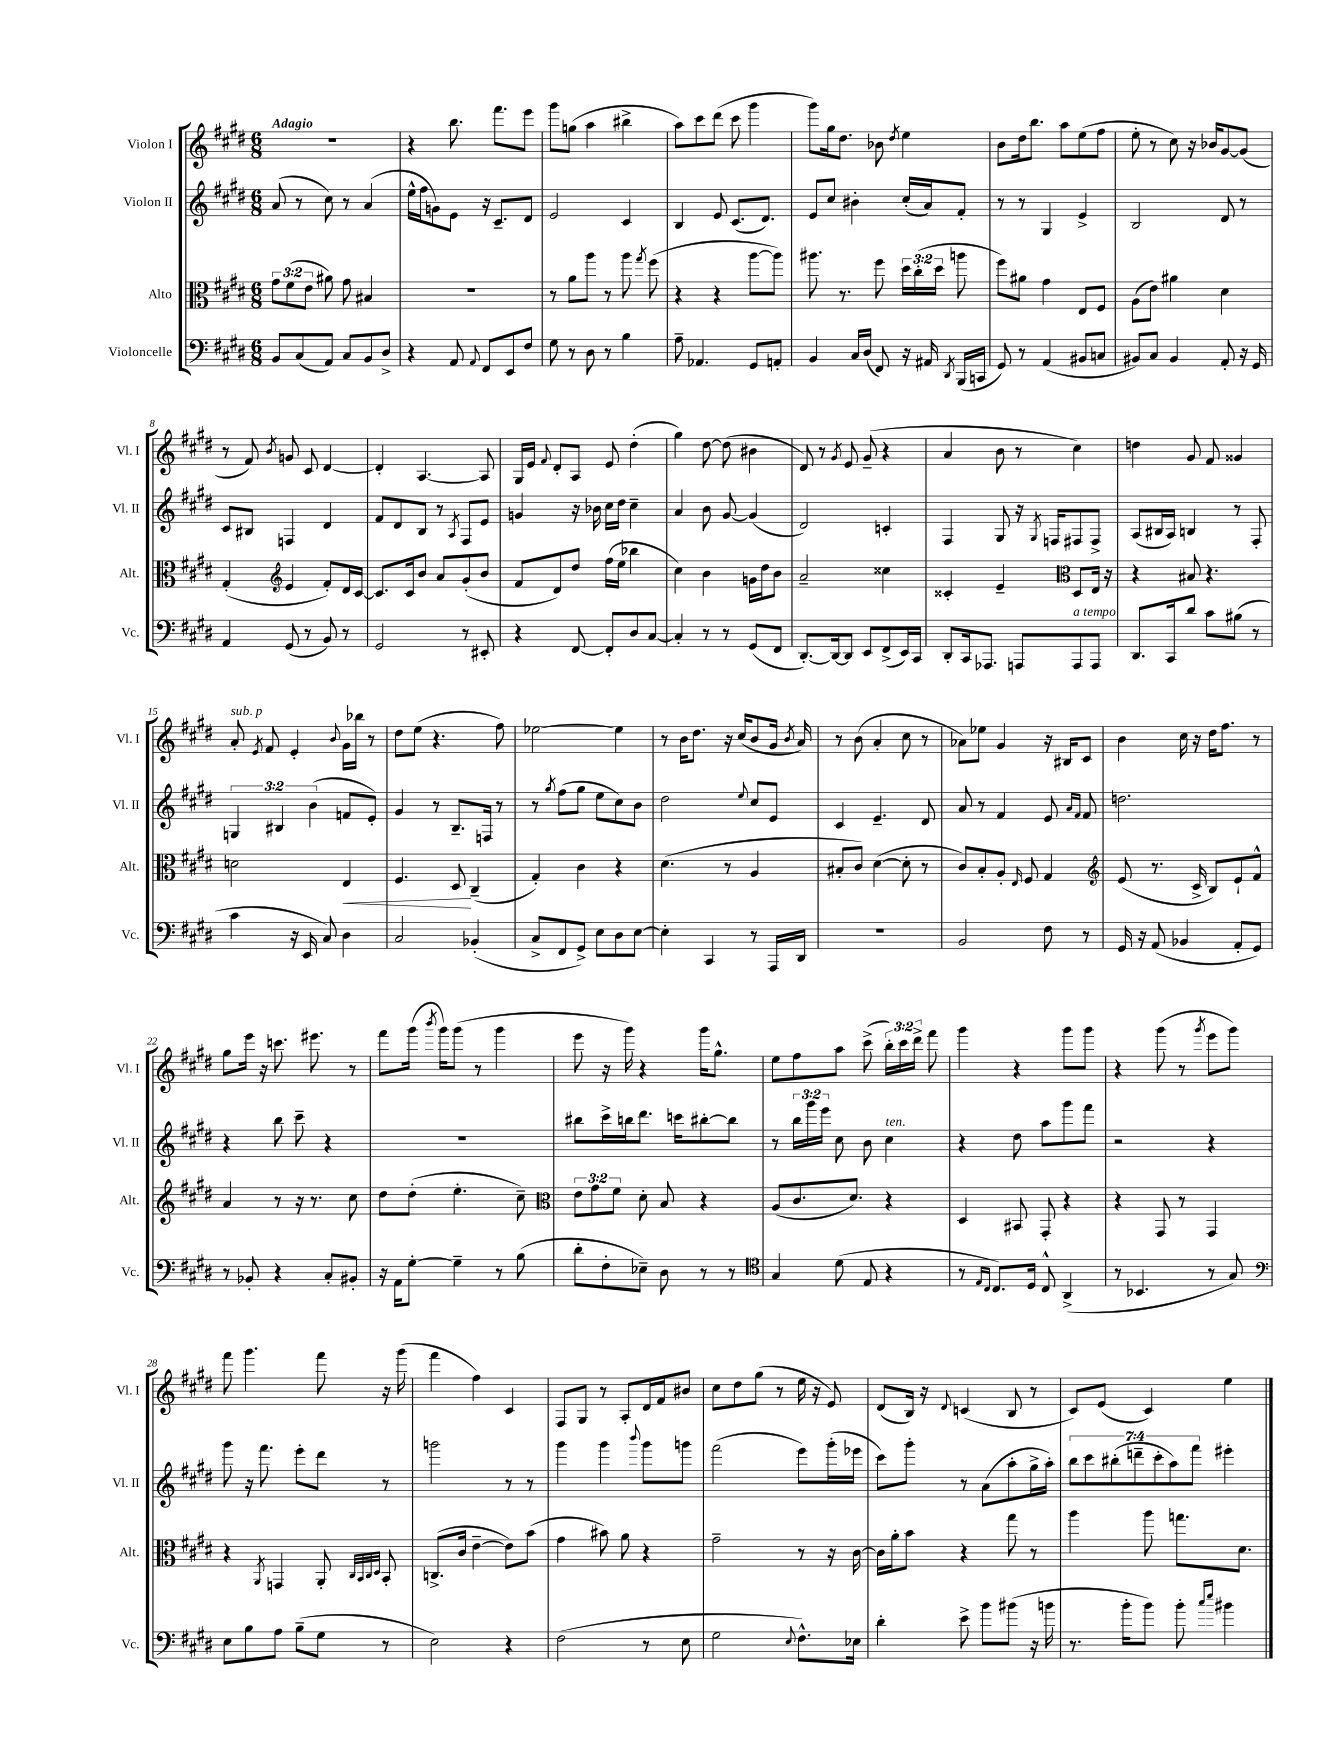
<<
\new StaffGroup <<
\new Staff = "s0" \with { instrumentName = "Violon I" shortInstrumentName = "Vl. I" } {
    \clef treble \key e \major \numericTimeSignature \time 6/8 \override Staff.TupletNumber.text = #tuplet-number::calc-fraction-text \tempo "Adagio"
    \autoBeamOff R2. |
    r4 b''8. fis'''8.[ e'''8] |
    gis'''8[ g''8]( a''4 bis''4-> |
    a''8[) cis'''8 dis'''8]( cis'''8 gis'''4 |
    gis'''8[) gis''16 dis''8.] bes'8 \acciaccatura { dis''8 } e''4 |
    b'8[ dis''16 b''8.] a''8[ e''8( fis''8] |
    e''8-. r8 cis''8) r16 bes'16[ gis'8~ gis'8]( |
    r8 fis'8) \acciaccatura { b'8 } g'8 cis'8 dis'4~ |
    dis'4-. a4.~ a8 |
    gis16[ e'16] \appoggiatura { fis'8 } dis'8[-. a8] e'8 dis''4-.( |
    gis''4) dis''8~ dis''8( bis'4 |
    dis'8) r8 \acciaccatura { gis'8 } e'8 gis'8--( r4 |
    a'4 b'8 r8 cis''4) |
    d''4 gis'8 fis'8 gisis'4 |
    a'8-.^\markup { \italic "sub. p" } \acciaccatura { e'8 } fis'8 e'4-. \appoggiatura { b'8 } gis'16[ bes''16] r8 |
    dis''8[ e''8]( r4. fis''8) |
    ees''2~ ees''4 |
    r8 b'16[ dis''8.] r16 cis''16[( b'8 gis'16] \acciaccatura { b'8 } a'16) |
    r8 b'8( a'4-. cis''8 r8 |
    aes'8[) ees''8] gis'4 r16 bis16[ cis'8] |
    b'4 cis''16 r16 dis''16[ fis''8.] r8 |
    gis''8[ e'''16] r16 c'''8. eis'''8. r8 |
    fis'''8[ gis'''16]( \acciaccatura { b'''8 } gis'''16[) gis'''8]( r8 gis'''4 |
    e'''8 r16 gis'''16) r4 gis'''16[ gis''8.]-^ |
    e''8[ fis''8 a''8] cis'''8->( \tuplet 3/2 { b''16[-.) cis'''16 dis'''16]-> } fis'''8 |
    gis'''4 r4 gis'''8[ gis'''8] |
    r4 gis'''8( r8 \acciaccatura { gis'''8 } e'''8[ gis'''8]) |
    fis'''8 gis'''4. fis'''8 r16 gis'''16( |
    fis'''4 fis''4) cis'4 |
    fis8[ gis8] r8 a8[-. dis'16 fis'16 bis'8] |
    cis''8[ dis''8 gis''8]( r8 e''16 r16 e'8) |
    dis'8[( b16]) r16 \appoggiatura { dis'8 } c'4( b8 r8 |
    cis'8[) e'8]( cis'4) e''4 \bar "|." |
}
\new Staff = "s1" \with { instrumentName = "Violon II" shortInstrumentName = "Vl. II" } {
    \clef treble \key e \major \numericTimeSignature \time 6/8 \override Staff.TupletNumber.text = #tuplet-number::calc-fraction-text
    \autoBeamOff a'8( r8 cis''8) r8 a'4( |
    e''16[-^ fis''16 g'8) e'8] r16 cis'8.[-- dis'8] |
    e'2 cis'4 |
    b4 e'8 cis'8.[( dis'8.]) |
    e'8[ cis''8] bis'4-. cis''16[-.( a'16) fis'8]-. |
    r8 r8 gis4 e'4-> |
    b2 dis'8 r8 |
    cis'8[ bis8] f4 dis'4 |
    fis'8[ dis'8 b8] r8 \acciaccatura { a8 } fis8[ e'8] |
    g'4 r16 bes'16 cis''16[ dis''16] cis''4-- |
    a'4 b'8 gis'8~ gis'4( |
    dis'2) c'4-. |
    fis4 gis8 r16 \acciaccatura { gis8 } f16[ fis8 fis8]-> |
    a8[( bis16 a16]) b4 r8 fis8-. |
    \tuplet 3/2 { g4 bis4 b'4( } f'8[ e'8]-.) |
    gis'4 r8 b8.[-- f16] r8 |
    r8 \acciaccatura { gis''8 } fis''8[( gis''8] e''8[ cis''8) b'8] |
    dis''2 \appoggiatura { e''8 } cis''8[ e'8] |
    cis'4 e'4.-- dis'8 |
    a'8 r8 fis'4 e'8 \grace { a'16[ fis'16] } fis'8 |
    d''2. |
    r4 b''8 cis'''8-- r4 |
    R2. |
    bis''8[ cis'''16-> b''16 dis'''8.] c'''16[ bis''8~-. bis''8] |
    r8 \tuplet 3/2 { b''16[ gis'''16 e'''16] } cis''8 b'8 cis''4^\markup { \italic "ten." } |
    r4 dis''8 a''8[ gis'''8 fis'''8] |
    r2 r4 |
    gis'''8 r16 fis'''8. e'''8[-. dis'''8] r8 |
    g'''2 r8 r8 |
    gis'''4 gis'''4 \appoggiatura { b'''8 } gis'''8[ g'''8] |
    fis'''2( e'''8[) gis'''16-.( ees'''16] |
    cis'''8[) gis'''8]-. r8 a'8[( a''8-. gis''16-> a''16]-.) |
    \tuplet 7/4 { b''8[ cis'''8 bis''8-.( d'''8-- cis'''8-. a''8) fis'''8] } eis'''4-. \bar "|." |
}
\new Staff = "s2" \with { instrumentName = "Alto" shortInstrumentName = "Alt." } {
    \clef alto \key e \major \numericTimeSignature \time 6/8 \override Staff.TupletNumber.text = #tuplet-number::calc-fraction-text
    \autoBeamOff \tuplet 3/2 { gis'8[ fis'8( e'8] } ais'8) gis'8 bis4 |
    R2. |
    r8 a'8[ a''8] r8 a''8 \acciaccatura { gis''8 } fis''8( |
    r4 r4 a''8[~ a''8]) |
    ais''8. r8. fis''8 \tuplet 3/2 { dis''16[ cis''16-.( dis''16] } a''8 |
    fis''8[) ais'8] gis'4 e8[ fis8] |
    a8[( e'8]) ais'4 dis'4 |
    gis4-.( \clef treble e'4 fis'8[-.) dis'16 cis'16]~ |
    cis'8.[ cis'16 b'8] a'8[ gis'8-.( b'8] |
    fis'8[ dis'8) dis''8] fis''16[( e''16] bes''4 |
    cis''4) b'4 g'16[ dis''16 b'8] |
    a'2-- cisis''4 |
    cisis'4-. e'4-- \clef alto dis8[ e16] r16 |
    r4 bis8 r4. |
    d'2 e4\< |
    fis4. dis8\! cis4--( |
    gis4-.) cis'4 r4 |
    dis'4.( r8 a4 |
    bis8[-. cis'8]) dis'4~( dis'8-. r8 |
    cis'8[) b8-. a8]-. \grace { e16 } fis8 gis4 |
    \clef treble e'8( r8. cis'16-> b8[) e'8-! fis'8]-^ |
    a'4 r8 r16 r8. cis''8 |
    dis''8[ dis''8]-.( e''4.-. cis''8--) |
    \clef alto \tuplet 3/2 { e'8[ gis'8 fis'8] } dis'8-. b8 r4 |
    a8[( cis'8. dis'8.]) r4 |
    dis4 bis,8 gis,8-. r4 |
    r4 gis,8 r8 gis,4 |
    r4 \acciaccatura { a,8 } g,4 a,8-. \grace { cis32[ b,32 cis32 dis32] } b,8-. |
    c8.[->( cis'16] e'4~-- e'8[) b'8]( |
    gis'4 bis'8) a'8 r4 |
    gis'2-- r8 r16 cis'16~ |
    cis'16[ a'16-. b'8] r4 gis''8 r8 |
    a''4 a''8 g''8.[ dis'8.] \bar "|." |
}
\new Staff = "s3" \with { instrumentName = "Violoncelle" shortInstrumentName = "Vc." } {
    \clef bass \key e \major \numericTimeSignature \time 6/8
    \autoBeamOff b,8[ cis8( a,8]) cis8[ b,8 dis8]-> |
    r4 a,8 \appoggiatura { a,8 } fis,8[ e,8 fis8] |
    gis8 r8 dis8 r8 b4 |
    a8-- aes,4. gis,8[ a,8]-. |
    b,4 cis16[ dis16]( fis,8) r16 ais,16 \acciaccatura { dis,8 } b,,16[( c,16] |
    gis,8) r8 a,4( bis,8[ c8] |
    bis,8[) cis8] bis,4 a,8-. r16 gis,16 |
    a,4 gis,8( r8 b,8) r8 |
    gis,2 r8 eis,8-. |
    r4 fis,8~ fis,8[-. dis8 cis8]~ |
    cis4-. r8 r8 gis,8[( fis,8] |
    dis,8.[~-.) dis,16~ dis,8] e,8[ fis,8->( e,16) cis,16] |
    dis,8[-. cis,16 aes,,8.] a,,8[ a,,8^\markup { \italic "a tempo" } a,,8] |
    dis,8.[ cis,16 dis'8] cis'8[ bis8]( r8 |
    cis'4 r16 e,16 cis8) dis4 |
    cis2 bes,4-.( |
    cis8[-> fis,8 gis,8]->) e8[ dis8 e8]~ |
    e4-. cis,4 r8 a,,16[ dis,16] |
    R2. |
    b,2 fis8 r8 |
    gis,16 r16 a,8( bes,4 a,8[-. gis,8]) |
    r8 bes,8-. r4 cis8[-. bis,8]-. |
    r16 a,16[ gis8]~-. gis4-- r8 b8( |
    dis'8[-. fis8-. ees8]--) dis8 r8 r8 |
    \clef tenor gis4 dis'8( e8 r4 |
    r8 \grace { e16[ cis16] } cis8.[) dis16] cis8-^ a,4->( |
    r8 bes,4. r8 gis8) |
    \clef bass e8[ b8 a8] b8[--( gis8] r8 |
    e2) r4 |
    fis2( r8 e8 |
    gis2 \appoggiatura { e8 } fis8.[-^) ees16] |
    dis'4-. e'8-> b'8[ bis'8]( r16 b'16 |
    r8. b'16[-. b'8]) b'8-. \grace { cis''16[ e''16] } bis'4 \bar "|." |
}
>>
>>
